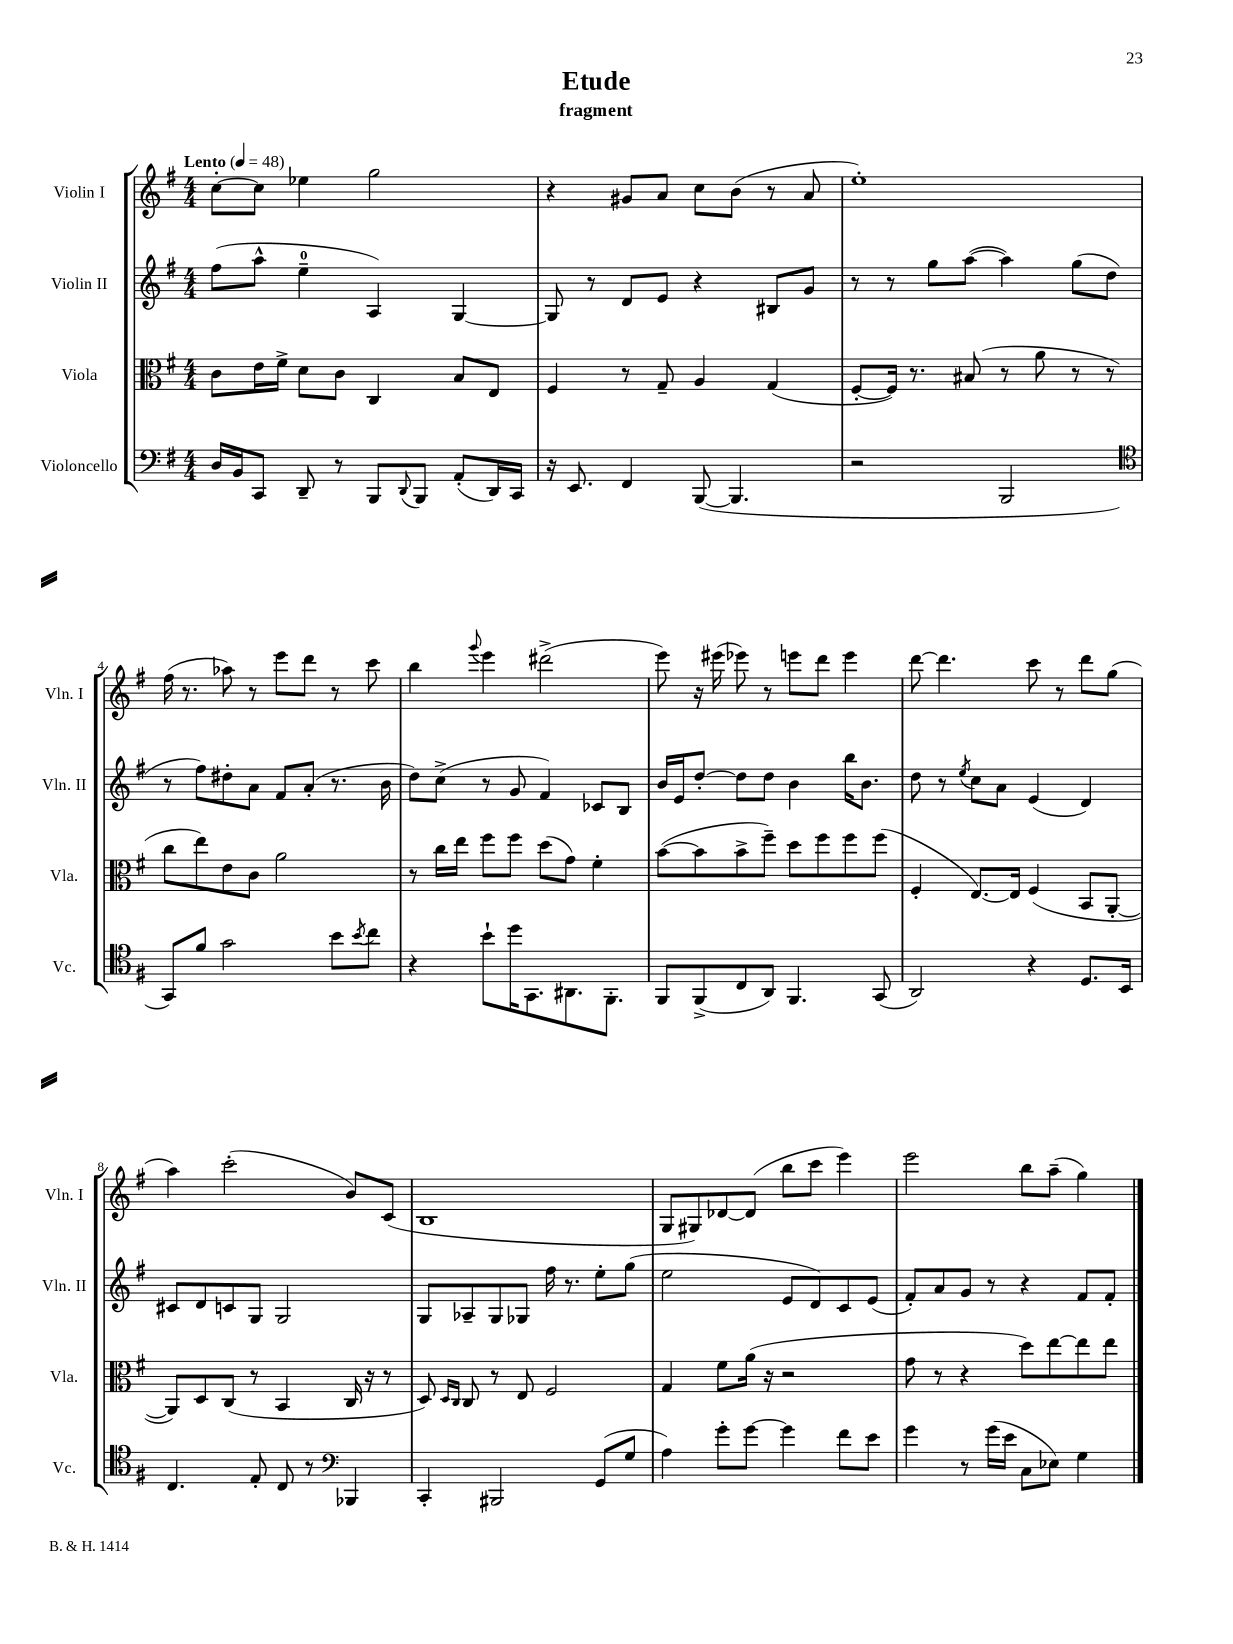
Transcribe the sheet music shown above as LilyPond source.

\header { title = "Etude" subtitle = "fragment" }
<<
\new StaffGroup <<
\new Staff = "s0" \with { instrumentName = "Violin I" shortInstrumentName = "Vln. I" } {
    \clef treble \key g \major \numericTimeSignature \time 4/4 \tempo "Lento" 4 = 48
    c''8~-. c''8 ees''4 g''2 |
    r4 gis'8 a'8 c''8 b'8( r8 a'8 |
    e''1-.) |
    fis''16( r8. aes''8) r8 e'''8 d'''8 r8 c'''8 |
    b''4 \appoggiatura { g'''8 } e'''4 dis'''2->( |
    e'''8) r16 eis'''16( ees'''8) r8 e'''8 d'''8 e'''4 |
    d'''8~ d'''4. c'''8 r8 d'''8 g''8( |
    a''4) c'''2-.( b'8) c'8( |
    b1 |
    g8 gis8) des'8~ des'8( b''8 c'''8 e'''4) |
    e'''2 b''8 a''8--( g''4) \bar "|." |
}
\new Staff = "s1" \with { instrumentName = "Violin II" shortInstrumentName = "Vln. II" } {
    \clef treble \key g \major \numericTimeSignature \time 4/4
    fis''8( a''8-^ e''4-0-- a4) g4~ |
    g8 r8 d'8 e'8 r4 bis8 g'8 |
    r8 r8 g''8 a''8~( a''4) g''8( d''8 |
    r8 fis''8) dis''8-. a'8 fis'8 a'8-.( r8. b'16 |
    d''8) c''8->( r8 g'8 fis'4) ces'8 b8 |
    b'16 e'16 d''8~-. d''8 d''8 b'4 b''16 b'8. |
    d''8 r8 \acciaccatura { e''8 } c''8 a'8 e'4( d'4) |
    cis'8 d'8 c'8 g8 g2 |
    g8 aes8-- g8 ges8 fis''16 r8. e''8-. g''8( |
    e''2 e'8 d'8) c'8 e'8( |
    fis'8-.) a'8 g'8 r8 r4 fis'8 fis'8-. \bar "|." |
}
\new Staff = "s2" \with { instrumentName = "Viola" shortInstrumentName = "Vla." } {
    \clef alto \key g \major \numericTimeSignature \time 4/4
    c'8 e'16 fis'16-> d'8 c'8 c4 b8 e8 |
    fis4 r8 g8-- a4 g4( |
    fis8~-. fis16) r8. bis8( r8 a'8 r8 r8 |
    c''8 e''8) e'8 c'8 a'2 |
    r8 c''16 e''16 fis''8 fis''8 d''8( g'8) fis'4-. |
    b'8~( b'8 b'8-> fis''8--) d''8 fis''8 fis''8 fis''8( |
    fis4-. e8.~) e16 fis4( b,8 a,8~-. |
    a,8) d8 c8( r8 b,4 c16 r16 r8 |
    d8) \grace { d16 c16 } c8 r8 e8 fis2 |
    g4 fis'8 a'16( r16 r2 |
    g'8 r8 r4 d''8) e''8~ e''8 e''8 \bar "|." |
}
\new Staff = "s3" \with { instrumentName = "Violoncello" shortInstrumentName = "Vc." } {
    \clef bass \key g \major \numericTimeSignature \time 4/4
    d16 b,16 c,8 d,8-- r8 b,,8 \appoggiatura { d,8 } b,,8 a,8-.( d,16) c,16 |
    r16 e,8. fis,4 b,,8~( b,,4. |
    r2 b,,2 |
    \clef tenor g,8) fis'8 g'2 b'8 \acciaccatura { b'8 } c''8 |
    r4 b'8-! d''16 g,8. ais,8. fis,8.-. |
    fis,8 fis,8->( c8 a,8) fis,4. g,8( |
    a,2) r4 d8. b,16 |
    c4. e8-. c8 r8 \clef bass bes,,4 |
    c,4-. bis,,2 g,8( g8 |
    a4) g'8-. g'8~ g'4 fis'8 e'8 |
    g'4 r8 g'16( e'16 c8 ees8) g4 \bar "|." |
}
>>
>>
